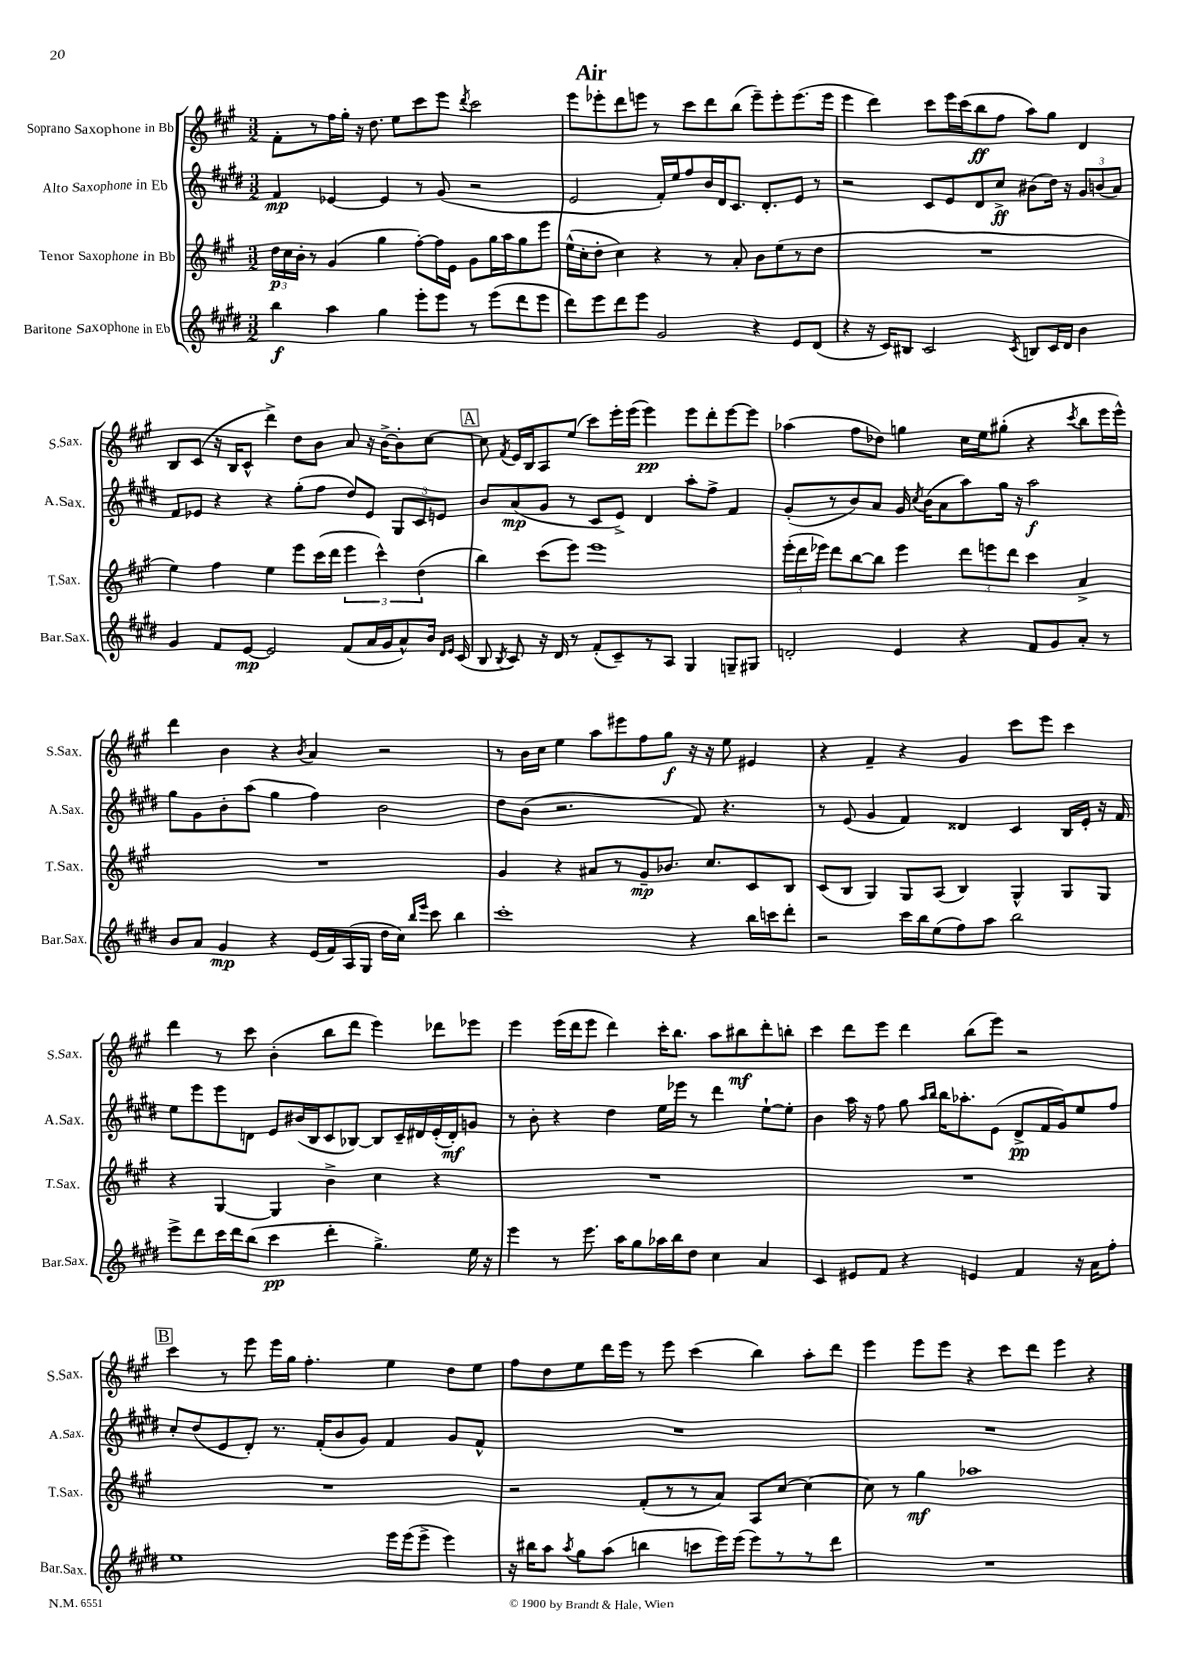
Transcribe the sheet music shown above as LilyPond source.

\header { title = "Air" }
<<
\new StaffGroup <<
\new Staff = "s0" \with { instrumentName = "Soprano Saxophone in Bb" shortInstrumentName = "S.Sax." } {
    \clef treble \key a \major \numericTimeSignature \time 3/2
    \autoBeamOff fis'8[-. r8 fis''16 gis''16]-. r16 d''8. e''8[ cis'''8 e'''8] \acciaccatura { d'''8 } cis'''2 |
    e'''8[ ees'''8-. d'''8 e'''8] r8 cis'''8[ d'''8 b''8]( e'''8[--) e'''8-. e'''8.( e'''16] |
    e'''4 d'''4) cis'''8[ e'''16 cis'''16( b''8\ff fis''8] a''8[) gis''8] d'4 |
    b8[ cis'8]( r16 b16[ cis'8]-^ d'''4->) d''8[ b'8] a'8 r16 b'16[~-> b'8-. cis''8]~ |
    \mark \markup { \box "A" } cis''8 \acciaccatura { fis'8 } e'16[ b16 a8 e''8]( cis'''8[) e'''16-. e'''16]( e'''4\pp) e'''8[ d'''8-. e'''8~ e'''8] |
    aes''4( fis''8[ des''8]) g''4 cis''16[ e''16 gis''8]-.( r4 \acciaccatura { cis'''8 } b''8[ e'''16 e'''16]-^) |
    d'''4 b'4 r4 \acciaccatura { b'8 } a'4 r2 |
    r8 b'16[ cis''16] e''4 a''8[ eis'''8 fis''8 gis''8]\f r16 r16 e''8 eis'4 |
    r4 fis'4-- r4 gis'4 cis'''8[ e'''8] cis'''4 |
    d'''4 r8 cis'''8 b'4-.( b''8[ d'''8] e'''4) des'''8[ ees'''8] |
    e'''4 e'''16[( d'''16 e'''8] d'''4) cis'''16[-. b''8.] a''8[ bis''8\mf d'''8-. b''8]-. |
    cis'''4 d'''8[ e'''8] d'''4 b''8[( e'''8]) r2 |
    \mark \markup { \box "B" } cis'''4 r8 e'''8 e'''16[ gis''16] fis''4.-. e''4 d''8[ e''8] |
    fis''8[ d''8 e''8 d'''16 e'''16] r8 e'''8 cis'''4( b''4) a''8[-. d'''8] |
    e'''4 e'''8[ e'''8] r4 cis'''8[ d'''8] e'''4 r4 \bar "|." |
}
\new Staff = "s1" \with { instrumentName = "Alto Saxophone in Eb" shortInstrumentName = "A.Sax." } {
    \clef treble \key e \major \numericTimeSignature \time 3/2
    \autoBeamOff fis'4\mp ees'4~ ees'4 r8 gis'8( r2 |
    e'2 fis'16[-.) e''16 fis''8 b'16 dis'16 cis'8.] dis'8.[-. e'8] r8 |
    r2 cis'8[ e'8 dis'8 cis''8]->\ff bis'8[( dis''16]) r16 \tuplet 3/2 { gis'8[ b'8( a'8]) } |
    fis'8[ ees'8] r4 r4 gis''8[-.( fis''8] dis''8[) ees'8] \tuplet 3/2 { gis8[ cis'8 e'8] } |
    \mark \markup { \box "A" } b'8[ a'8\mp( gis'8] r8 cis'8[ e'8]->) dis'4 a''8[-. fis''8]-> fis'4 |
    gis'8[-.( r8 b'8) a'8] gis'16 \acciaccatura { cis''8 } b'16[( a'8 a''8) gis''16] r16 a''2\f |
    gis''8[ gis'8 b'8-. a''8]( gis''4 fis''4) b'2 |
    dis''8[ b'8]( r2. fis'8) r4. |
    r8 e'8( gis'4 fis'4) disis'4 cis'4 b16[ e'16]-. r16 fis'16 |
    e''8[ e'''8 e'''8 d'8] e'8[ bis'16( b16 cis'8 bes8]~) bes8[ cis'16-- dis'16 e'16-.( dis'16-.\mf) g'8] |
    r8 b'8-. r4 dis''4 e''16[ ees'''16] r8 dis'''4 e''8[~-! e''8]-. |
    b'4 a''16 r16 fis''8 gis''8 \grace { a''16[ b''16] } b''16[ aes''8.-. e'8]( dis'8[->\pp fis'16 gis'16) e''8 fis''8] |
    \mark \markup { \box "B" } cis''8[-. dis''8( e'8 dis'8]-.) r8. fis'16[-.( b'8 gis'8]) fis'4 gis'8[ fis'8]-^ |
    R1. |
    R1. \bar "|." |
}
\new Staff = "s2" \with { instrumentName = "Tenor Saxophone in Bb" shortInstrumentName = "T.Sax." } {
    \clef treble \key a \major \numericTimeSignature \time 3/2
    \autoBeamOff \tuplet 3/2 { d''16[\p cis''16 b'16]-. } r8 gis'4( gis''4 fis''8[~-.) fis''16 e'16] gis'8[ gis''16 a''16 gis''8 e'''8] |
    e''16[-^( cis''16-. d''8]-. cis''4) r4 r8 a'8-. b'8[ e''8( r8 d''8] |
    R1. |
    e''4) fis''4 e''4 e'''8[ cis'''16( d'''16] \tuplet 3/2 { e'''4 cis'''4-^) d''4( } |
    \mark \markup { \box "A" } b''4) cis'''8[( e'''8]) e'''1 |
    \tuplet 3/2 { e'''16[-.( d'''16 ees'''16]) } d'''8[ b''8~ b''8] ees'''4 \tuplet 3/2 { d'''8[ e'''8 d'''8] } cis'''4 a'4-> |
    R1. |
    gis'4 r4 ais'8[ r8 gis'8--\mp bes'8.] cis''8.[ cis'8 b8] |
    cis'8[( b8] gis4) gis8[ a8]( b4) gis4-^ gis8[ gis8] |
    r4 gis4~ gis4 b'4-> cis''4 r4 |
    R1. |
    R1. |
    \mark \markup { \box "B" } R1. |
    r2 fis'8[-.( r8 r8 a'8]) a8[ cis''8]~ cis''4~ |
    cis''8 r8 gis''4\mf aes''1 \bar "|." |
}
\new Staff = "s3" \with { instrumentName = "Baritone Saxophone in Eb" shortInstrumentName = "Bar.Sax." } {
    \clef treble \key e \major \numericTimeSignature \time 3/2
    \autoBeamOff b''4\f a''4 gis''4 e'''8[-. e'''8] r8 e'''8[( dis'''8 e'''8] |
    dis'''8[) e'''8 dis'''8 e'''8] gis'2 r4 e'8[ dis'8]( |
    r4 r16 cis'16[) bis8] cis'2 \acciaccatura { cis'8 } b8[ cis'16 dis'16] b'4 |
    gis'4 fis'8[ e'8]~\mp e'2 fis'8[( a'16 gis'16 a'8-^) b'16] \grace { dis'16[ e'16] } cis'16( |
    \mark \markup { \box "A" } b8 \acciaccatura { b8 } cis'8) r16 dis'16 r8 fis'8[-.( cis'8--) r8 a8] gis4 g8[-- gis8] |
    d'2-. e'4 r4 fis'8[ gis'8 a'8]-. r8 |
    b'8[ a'8] gis'4\mp r4 e'16[( fis'16) a16( gis16] dis''16[ cis''16]) \grace { b''16[ e'''16] } cis'''8 b''4 |
    cis'''1-. r4 b''16[ c'''16 dis'''8]-. |
    r2 cis'''16[ b''16 e''8( fis''8) a''8] b''2 |
    e'''8[-> dis'''8 cis'''16 dis'''16 b''8]( cis'''4\pp dis'''4-. gis''4.->) e''16 r16 |
    e'''4 r8 e'''8. a''16[ gis''8 aes''16 b''16 dis''8] cis''4 a'4 |
    cis'4 eis'8[ fis'8] r4 e'4 fis'4 r16 a'16[ fis''8]-. |
    \mark \markup { \box "B" } e''1 e'''16[ e'''16( e'''8]-> e'''4) |
    r16 bis''16[ a''8] \acciaccatura { a''8 } gis''8[ a''8]( b''4 c'''8[ e'''16) e'''16]( e'''8[) r8 r8 dis'''8] |
    R1. \bar "|." |
}
>>
>>
\layout { \context { \Score \remove "Bar_number_engraver" } }
